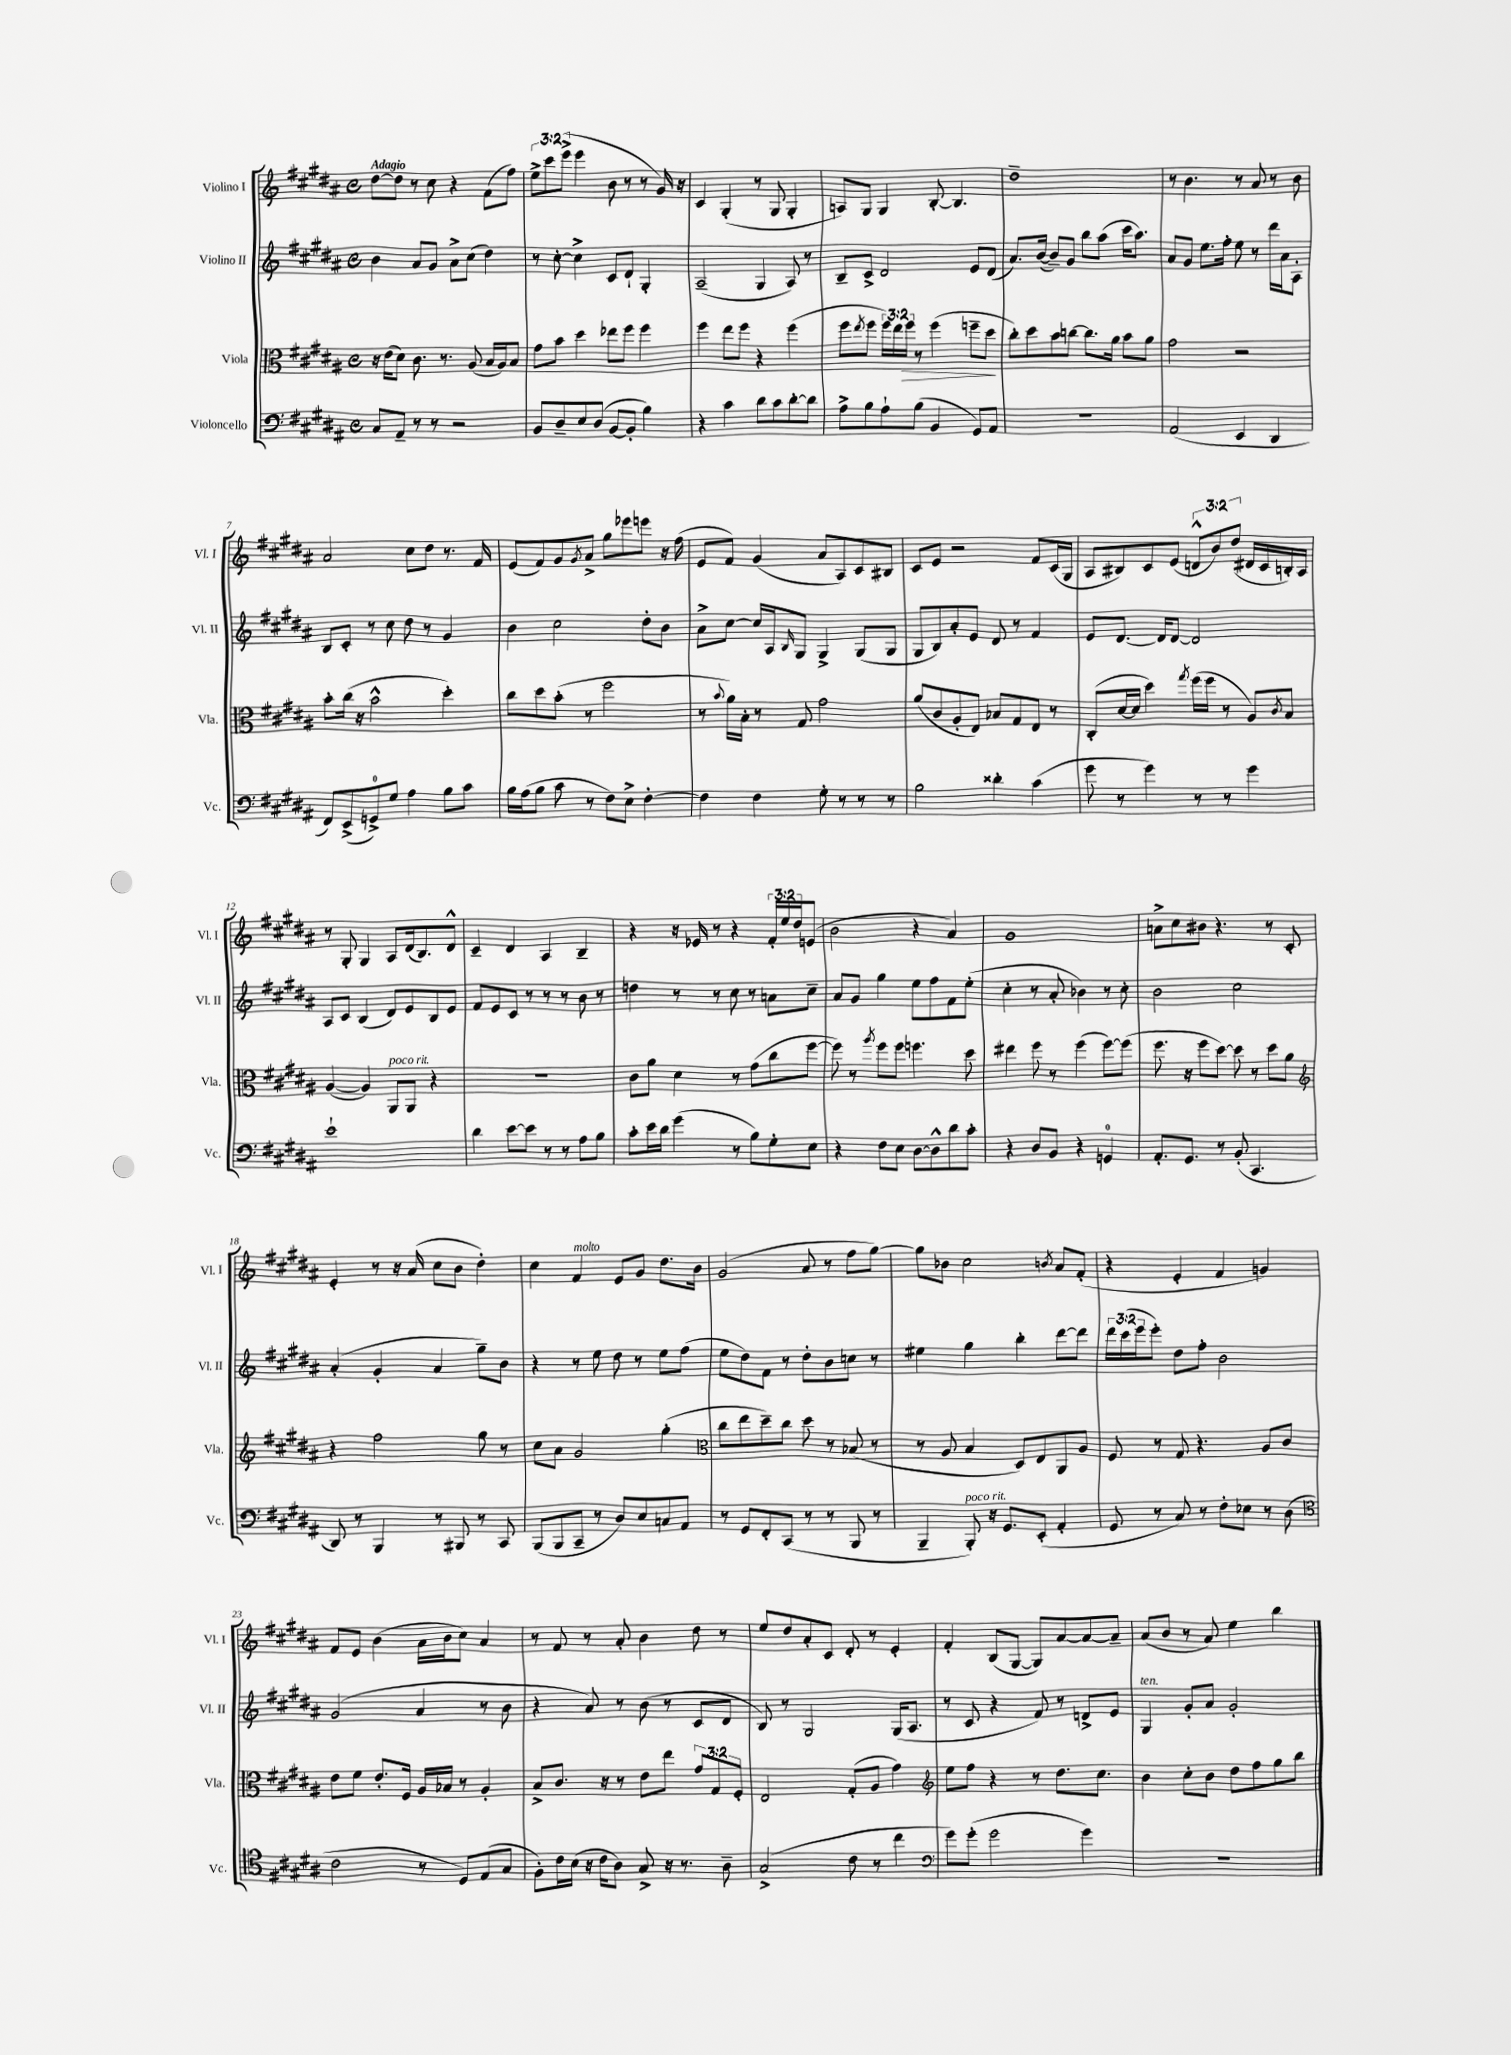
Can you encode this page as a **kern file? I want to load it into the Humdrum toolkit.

**kern	**kern	**kern	**kern
*staff4	*staff3	*staff2	*staff1
*clefF4	*clefC3	*clefG2	*clefG2
*k[f#c#g#d#a#]	*k[f#c#g#d#a#]	*k[f#c#g#d#a#]	*k[f#c#g#d#a#]
*M4/4	*M4/4	*M4/4	*M4/4
*met(c)	*met(c)	*met(c)	*met(c)
8C#	16r	4b	[8dd#
.	(16e	.	.
8AA#~	8d#)	.	8dd#]
8r	8.c#	8a#	8r
8r	.	8g#	8cc#
.	8.r	.	.
2r	.	8a#^	4r
.	(8A#	(8cc#	.
.	16B	4dd#)	(8f#
.	16A#)	.	.
.	8B	.	8ff#)
=	=	=	=
8BB	8g#	8r	12ee^
.	.	.	12ccc#
8D#~	8b	[8cc#'	.
.	.	.	(12eee^
8E	4dd#	4cc#^]	4eee
(8D#	.	.	.
[8BB	8ee-	8c#	8b
8BB']	8ff#	8d#`	8r
4B)	4ff#	4G#'	8r
.	.	.	16g#)
.	.	.	16r
=	=	=	=
4r	4ff#	(2A#~	4c#
4c#	8ee	.	(4G#'
.	8ff#	.	.
8d#	4r	4G#	8r
8c#	.	.	8G#
[8d#'	(4ff#	8A#)	4G#'
8d#]	.	8r	.
=	=	=	=
8A#^	8ff#	8B~	8A)
.	8qee	.	.
8B	8ff#	8c#^	8G#
8A#`	24ff#)	2d#	4G#
.	24ee	.	.
.	24ff#	.	.
(8B	8r	.	.
4BB	(4ff#	.	[8B'
.	.	.	4.B]
8GG#)	8ff~	8e	.
8AA#	8dd#	(8d#	.
=	=	=	=
1r	8cc#')	8.a#)	1dd#~
.	8dd#	.	.
.	.	([16b	.
.	8b	8b~])	.
.	[8cc	8g#	.
.	8.cc]	8bb	.
.	.	(8aa#	.
.	16a#	.	.
.	8b	16ccc#	.
.	.	8.aa#)	.
.	8a#	.	.
=	=	=	=
(2AA#	2g#	8a#	8r
.	.	8g#	4.b
.	.	8.ee	.
.	.	16ff#'	.
4EE	2r	8ee	8r
.	.	8r	8a#
4DD#	.	16ddd#	8r
.	.	16a#	.
.	.	8A#'	8b
=	=	=	=
8FF#)	8b'	8B	2a#
(8EE^	(16cc#	8c#'	.
.	16r	.	.
8GG^)	2b^^	8r	.
8G#	.	8cc#	.
4A#	.	8dd#	8cc#
.	.	8r	8dd#
8B	4dd#')	4g#	8.r
8c#	.	.	.
.	.	.	16f#
=	=	=	=
16B	8cc#	4b	(8e
(16A#	.	.	.
8B	8dd#	.	8f#)
8c#	(8b'	2cc#	8g#
.	.	.	8qg#
8r	8r	.	8a#^
8F#)	2ff#	.	8gg#
8E^	.	.	8eee-
[4F#'	.	8dd#'	8eee
.	.	8b	16r
.	.	.	(16ff#
=	=	=	=
4F#]	8r	8a#^	8e
.	8qqb	.	.
.	16a#)	[8cc#	8f#)
.	16B'	.	.
4F#	8r	16cc#]	(4g#
.	.	16A#	.
.	.	16qqB	.
.	8G#	8G#	.
8G#'	2g#	4G#^	8a#
8r	.	.	8A#)
8r	.	(8G#	8c#
8r	.	8G#	8B#
=	=	=	=
2B	(8a#	8G#	8c#
.	8c#	8B)	8e
.	8A#'	8a#'	2r
.	8E)	8e	.
4d##'	8B-	8d#	.
.	8G#	8r	.
(4c#	8E	4f#	8f#
.	8r	.	(16c#
.	.	.	16G#
=	=	=	=
8g#	(8C#'	8e	8A#
8r	[16d#	[8.d#	8B#)
.	16d#]	.	.
4g#)	4dd#)	.	8c#
.	.	16d#]	.
.	.	[8d#	(8e
.	8qgg#	.	.
8r	(16ff#	2d#]	12d^^
.	16ff#	.	.
.	.	.	12b)
8r	8r	.	.
.	.	.	(12dd#
4g#	8A#)	.	16d#
.	.	.	16c#
.	8qc#	.	.
.	8B	.	16B')
.	.	.	16A#
=	=	=	=
1e`	([4A#	8A#	8r
.	.	8c#	8G#'
.	4A#])	(4B	4G#
.	8AA#	8d#)	8A#
.	8AA#	8e	(16d#
.	.	.	8.B)
.	4r	8B	.
.	.	8e	8d#^^
=	=	=	=
4d#	1r	8f#	4c#~
.	.	8e	.
[8e	.	8c#	4d#
8e]	.	8r	.
8r	.	8r	4A#
8r	.	8r	.
8A#	.	8b	4B~
8B	.	8r	.
=	=	=	=
8c#'	8c#	4dd	4r
16e	8a#	.	.
16d#	.	.	.
(4g#	4d#	8r	16r
.	.	.	16e-
.	.	8r	8r
8r	8r	8cc#	4r
8B)	(8g#	8r	.
8G#'	8cc#	8a	24f#'
.	.	.	24ee
.	.	.	24dd#
8E	[8ff#	8cc#~	(8e
=	=	=	=
4r	8ff#])	8a#	2b
.	8r	8g#	.
.	8qaa#	.	.
8F#	8ff#	4gg#	.
8E	8ff#	.	.
[8D#	4.ff	8ee	4r
8D#^^]	.	8ff#	.
8d#	.	8f#	4a#)
8c#'	8dd#	(8ee'	.
=	=	=	=
4r	4ee#	4cc#'	1g#
8D#	8ff#	8r	.
8BB	8r	8a#'	.
4r	(4ff#	4b-)	.
4GG	[8ff#)	8r	.
.	(8ff#]	8cc#'	.
=	=	=	=
8.AA#'	8.ff#	2b	8a^
.	.	.	8cc#
8.GG#	16r	.	.
.	8ff#	.	8b#
8r	[8dd#)	.	4.r
(8BB'	8dd#]	2cc#	.
4.CC#	8r	.	.
.	8dd#	.	8r
.	8a#	.	8c#'
=	=	=	=
*	*clefG2	*	*
8DD#)	4r	(4a#'	4e'
8r	.	.	.
4BBB	2ff#	4g#'	8r
.	.	.	16r
.	.	.	(16a#
8r	.	4a#	8cc#
8BBB#	.	.	8b
8r	8gg#	8gg#~)	4dd#')
8CC#	8r	8b	.
=	=	=	=
(8BBB	8cc#	4r	4cc#
8BBB	8a#	.	.
8CC#~	2g#	8r	4f#
8r	.	8ee	.
8D#)	.	8dd#	8e
8E	.	8r	8g#
8C	(4gg#'	8ee	8.dd#
8AA#	.	(8ff#	.
.	.	.	16b
=	=	=	=
*	*clefC3	*	*
8r	8cc#	8ee	(2g#
8GG#	8ee	8dd#)	.
8FF#'	8dd#~)	8f#	.
(8CC#	8cc#	8r	.
8r	8dd#	8dd#'	8a#
8r	8r	8b	8r
8BBB	(8B-	8cc	8ff#
8r	8r	8r	[8gg#)
=	=	=	=
4BBB~	8r	4ee#	8gg#]
.	8A#	.	8b-
8BBB')	4B	4gg#	2cc#
16r	.	.	.
8.GG#	.	.	.
.	8D#)	4bb'	.
(8EE'	8E	.	.
.	.	.	8qb
4AA#'	8AA#	[8ddd#	8a#
.	8A#	8ddd#]	(8f#'
=	=	=	=
8GG#	8F#	24ddd#	4r
.	.	(24ccc#	.
.	.	24eee	.
8r	8r	8eee')	.
8C#)	8G#	8dd#	4e'
8r	4.r	8ff#'	.
8F#'	.	2b	4f#
8E-	.	.	.
8r	8A#	.	4g)
(8D#	8c#	.	.
=	=	=	=
*clefC4	*	*	*
2c#	8e	(2g#	8f#
.	8f#	.	8e
.	8.e'	.	(4b
.	16F#	.	.
8r	16A#	4a#	16a#
.	16B-	.	16b
8D#)	8r	.	8cc#)
(8E	4A#'	8r	4a#
8G#	.	8b	.
=	=	=	=
8F#')	8B^	4r	8r
16c#	8.c#	.	8f#
(16B	.	.	.
16r	.	8a#)	8r
16c#	16r	.	.
8A#)	8r	8r	8a#'
8G#^	8e	(8b	4b
16r	8ee	8r	.
8.r	.	.	.
.	12g#	8c#	8dd#
.	12G#	.	.
8A#~	.	8d#	8r
.	12F#'	.	.
=	=	=	=
(2G#^	2E	8B)	8ee
.	.	8r	8dd#
.	.	2G#	8a#'
.	.	.	8c#
8c#	(8G#'	.	8d#'
8r	8A#	.	8r
4cc#	4g#)	(16G#	4e'
.	.	8.A#	.
=	=	=	=
*clefF4	*clefG2	*	*
8g#)	8ee	8r	4f#'
(8g#'	8ff#	8c#	.
2g#	4r	4r	(8B
.	.	.	[8G#
.	8r	8f#)	8G#])
.	8.dd#	8r	[8a#
4g#)	.	8d^	8a#_
.	8.cc#	.	.
.	.	8e	8a#~]
=	=	=	=
1r	4b	4G#	(8a#
.	.	.	8b
.	8cc#'	8g#'	8r
.	8b	8a#	8a#)
.	8dd#	2g#'	4ee
.	8ff#	.	.
.	8gg#	.	4bb
.	8bb	.	.
==	==	==	==
*-	*-	*-	*-
